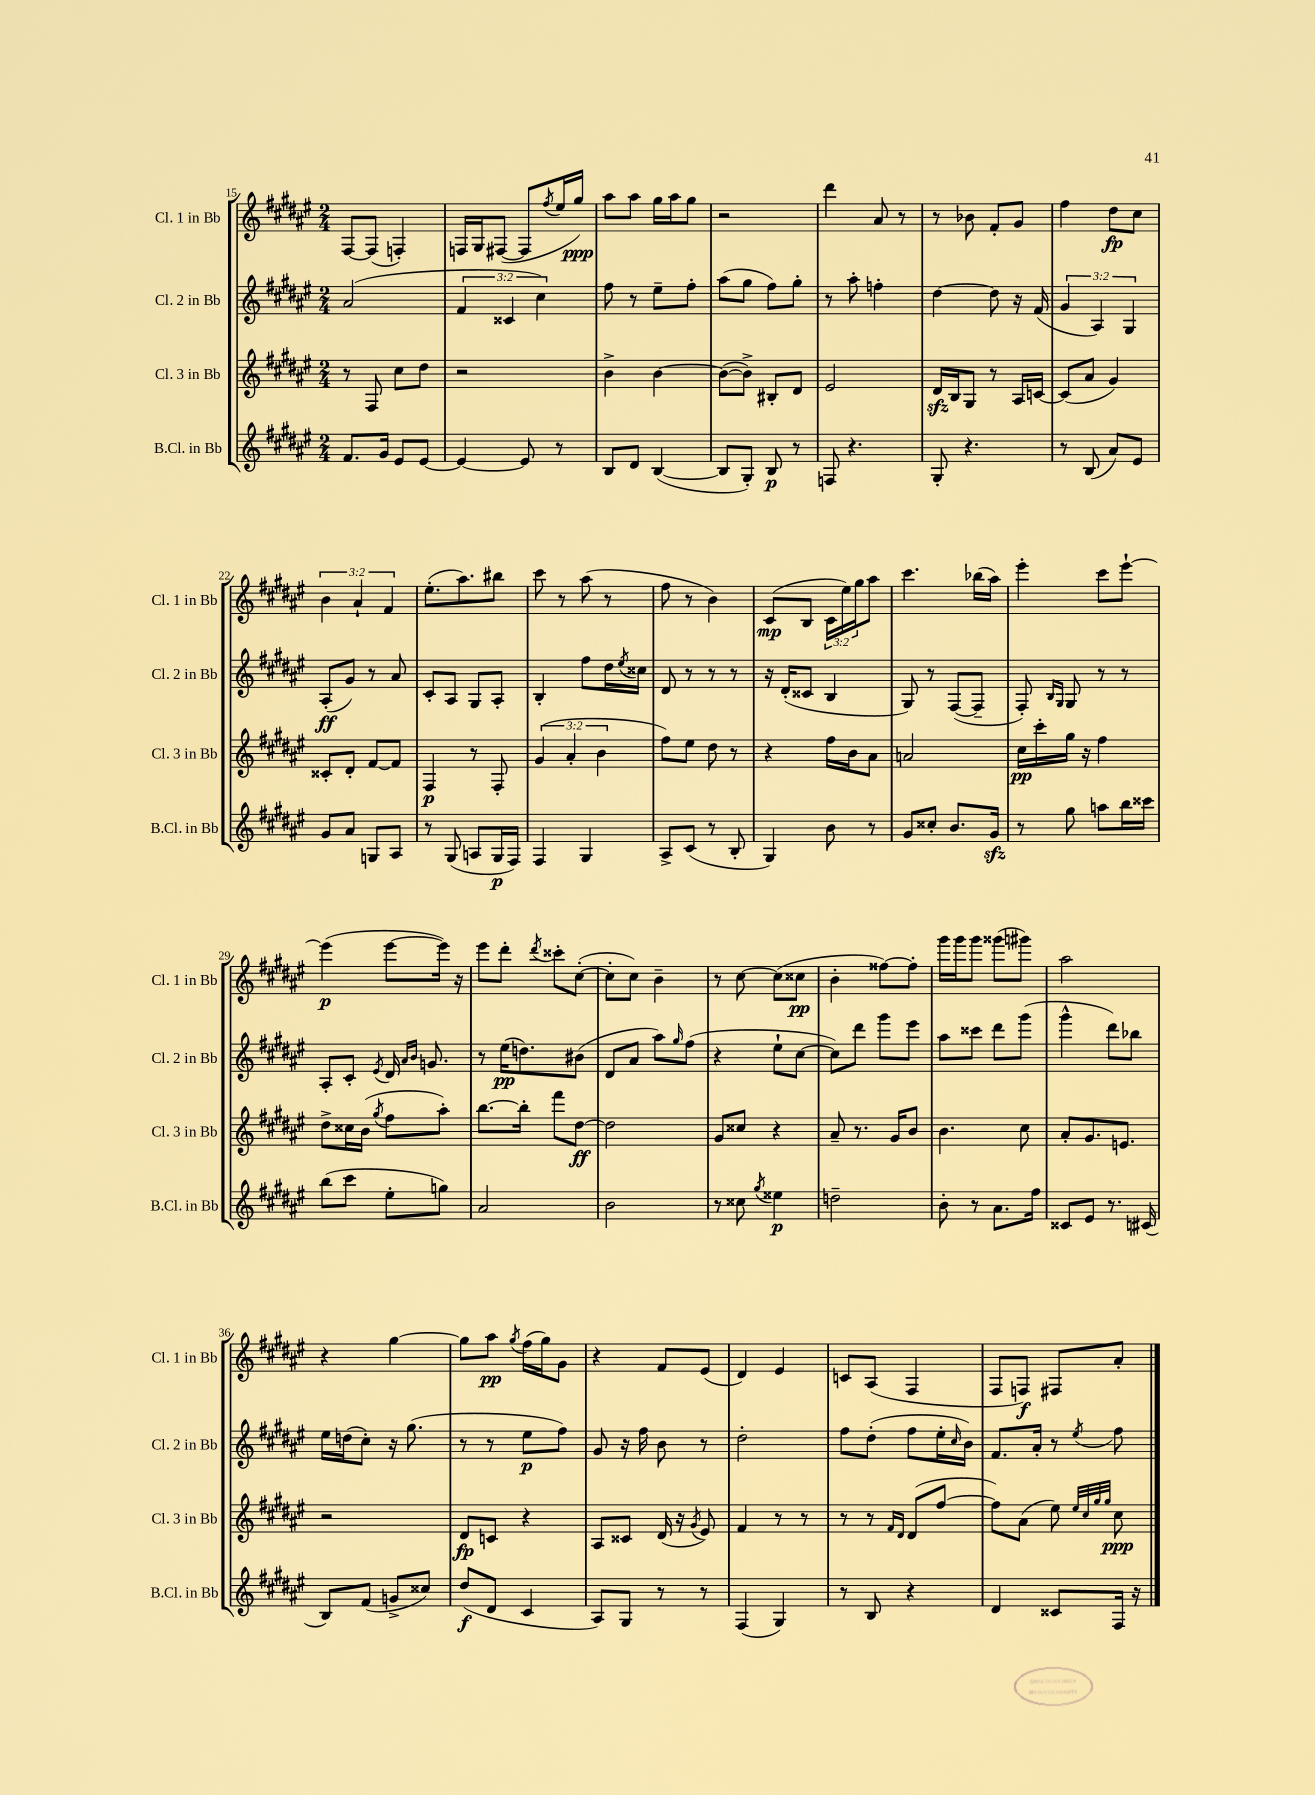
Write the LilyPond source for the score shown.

<<
\new StaffGroup <<
\new Staff = "s0" \with { instrumentName = "Cl. 1 in Bb" shortInstrumentName = "Cl. 1 in Bb" } {
    \clef treble \key fis \major \numericTimeSignature \time 2/4 \override Staff.TupletNumber.text = #tuplet-number::calc-fraction-text
    fis8~ fis8( f4-.) |
    f16 gis16 fis8~( fis8 \acciaccatura { fis''8 } eis''16 gis''16\ppp) |
    ais''8 ais''8 gis''16 ais''16 gis''8 |
    r2 |
    dis'''4 ais'8 r8 |
    r8 bes'8 fis'8-. gis'8 |
    fis''4 dis''8\fp cis''8 |
    \tuplet 3/2 { b'4 ais'4-! fis'4 } |
    eis''8.-.( ais''8.) bis''8 |
    cis'''8 r8 ais''8( r8 |
    fis''8 r8 b'4) |
    cis'8\mp( b8 \tuplet 3/2 { cis'16 eis''16) gis''16 } ais''8 |
    cis'''4. bes''16( ais''16) |
    eis'''4-. cis'''8 eis'''8~-! |
    eis'''4\p( eis'''8~ eis'''16) r16 |
    eis'''8 dis'''8-. \acciaccatura { dis'''8 } cisis'''8-. cis''8~-.( |
    cis''8-. cis''8) b'4-- |
    r8 cis''8~ cis''8( cisis''8\pp |
    b'4-. fisis''8~) fisis''8-. |
    gis'''16 gis'''16 gis'''8 gisis'''8( gis'''8) |
    ais''2 |
    r4 gis''4~ |
    gis''8 ais''8\pp \acciaccatura { gis''8 } fis''16( gis''16) gis'8 |
    r4 fis'8 eis'8( |
    dis'4) eis'4 |
    c'8 ais8( fis4 |
    fis8 f8\f) fis8 ais'8-. \bar "|." |
}
\new Staff = "s1" \with { instrumentName = "Cl. 2 in Bb" shortInstrumentName = "Cl. 2 in Bb" } {
    \clef treble \key fis \major \numericTimeSignature \time 2/4 \override Staff.TupletNumber.text = #tuplet-number::calc-fraction-text
    ais'2( |
    \tuplet 3/2 { fis'4 cisis'4 cis''4) } |
    fis''8 r8 eis''8-- fis''8-. |
    ais''8( gis''8 fis''8) gis''8-. |
    r8 ais''8-. f''4-. |
    dis''4~ dis''8 r16 fis'16( |
    \tuplet 3/2 { gis'4 ais4) gis4 } |
    ais8-.\ff( gis'8) r8 ais'8 |
    cis'8-. ais8 gis8 ais8-. |
    b4-. fis''8 dis''16 \acciaccatura { eis''8 } cisis''16 |
    dis'8 r8 r8 r8 |
    r16 dis'16-.( cisis'8 b4 |
    gis8) r8 fis8~( fis8-- |
    fis8-.) \grace { b16 gis16 } gis8 r8 r8 |
    ais8-. cis'8-. \acciaccatura { eis'8 } dis'16 \grace { ais'16 b'16 } g'8. |
    r8 eis''16\pp( d''8.) bis'8( |
    dis'8 ais'8 ais''8) \grace { gis''16 } fis''8( |
    r4 eis''8-! cis''8~ |
    cis''8) dis'''8 gis'''8 eis'''8 |
    ais''8 cisis'''8 dis'''8 gis'''8( |
    gis'''4-^ dis'''8) bes''8 |
    eis''16 d''16( cis''8-.) r16 gis''8.( |
    r8 r8 eis''8\p fis''8) |
    gis'8 r16 fis''16 b'8 r8 |
    dis''2-. |
    fis''8 dis''8-.( fis''8 eis''16-. \grace { cis''16 } b'16) |
    fis'8. ais'16-. r8 \acciaccatura { eis''8 } fis''8 \bar "|." |
}
\new Staff = "s2" \with { instrumentName = "Cl. 3 in Bb" shortInstrumentName = "Cl. 3 in Bb" } {
    \clef treble \key fis \major \numericTimeSignature \time 2/4 \override Staff.TupletNumber.text = #tuplet-number::calc-fraction-text
    r8 fis8 cis''8 dis''8 |
    r2 |
    b'4-> b'4~ |
    b'8~( b'8->) bis8-. dis'8 |
    eis'2 |
    dis'16\sfz b16 gis8 r8 ais16 c'16~ |
    c'8( ais'8 gis'4) |
    cisis'8-. dis'8-. fis'8~ fis'8 |
    fis4\p r8 fis8-. |
    \tuplet 3/2 { gis'4( ais'4-. b'4 } |
    fis''8) eis''8 dis''8 r8 |
    r4 fis''16 b'16 ais'8 |
    a'2 |
    cis''16\pp cis'''16-. gis''16 r16 fis''4 |
    dis''8-> cisis''16 b'16( \acciaccatura { gis''8 } fis''8 ais''8-.) |
    b''8.~ b''16-. fis'''8 dis''8~\ff |
    dis''2 |
    gis'8 cisis''8 r4 |
    ais'8-- r8. gis'16 b'8 |
    b'4. cis''8 |
    ais'8-. gis'8. e'8. |
    r2 |
    dis'8\fp c'8 r4 |
    ais8 cisis'8 dis'16( r16 \acciaccatura { gis'8 } eis'8) |
    fis'4 r8 r8 |
    r8 r8 \grace { fis'16 dis'16 } dis'8( fis''8~ |
    fis''8) ais'8( eis''8) \grace { eis''32 cis''32 gis''32 gis''32 } cis''8\ppp \bar "|." |
}
\new Staff = "s3" \with { instrumentName = "B.Cl. in Bb" shortInstrumentName = "B.Cl. in Bb" } {
    \clef treble \key fis \major \numericTimeSignature \time 2/4
    fis'8. gis'16 eis'8 eis'8~ |
    eis'4~ eis'8 r8 |
    b8 dis'8 b4~( |
    b8 gis8-.) b8\p r8 |
    f8 r4. |
    gis8-. r4. |
    r8 b8( ais'8) eis'8 |
    gis'8 ais'8 g8 ais8 |
    r8 gis8( a8 gis16\p fis16) |
    fis4 gis4 |
    ais8-> cis'8( r8 b8-. |
    gis4) b'8 r8 |
    gis'8 cisis''8-. b'8. gis'16\sfz |
    r8 gis''8 a''8 b''16 cisis'''16 |
    b''8( cis'''8 eis''8-. g''8) |
    ais'2 |
    b'2 |
    r8 cisis''8 \acciaccatura { gis''8 } eisis''4\p |
    d''2-- |
    b'8-. r8 ais'8. fis''16 |
    cisis'8 eis'8 r8. cis'16( |
    b8) fis'8( g'8-> cisis''8) |
    dis''8\f( dis'8 cis'4 |
    ais8) gis8 r8 r8 |
    fis4( gis4) |
    r8 b8 r4 |
    dis'4 cisis'8 fis16 r16 \bar "|." |
}
>>
>>
\layout { \context { \Score currentBarNumber = #15 } }
